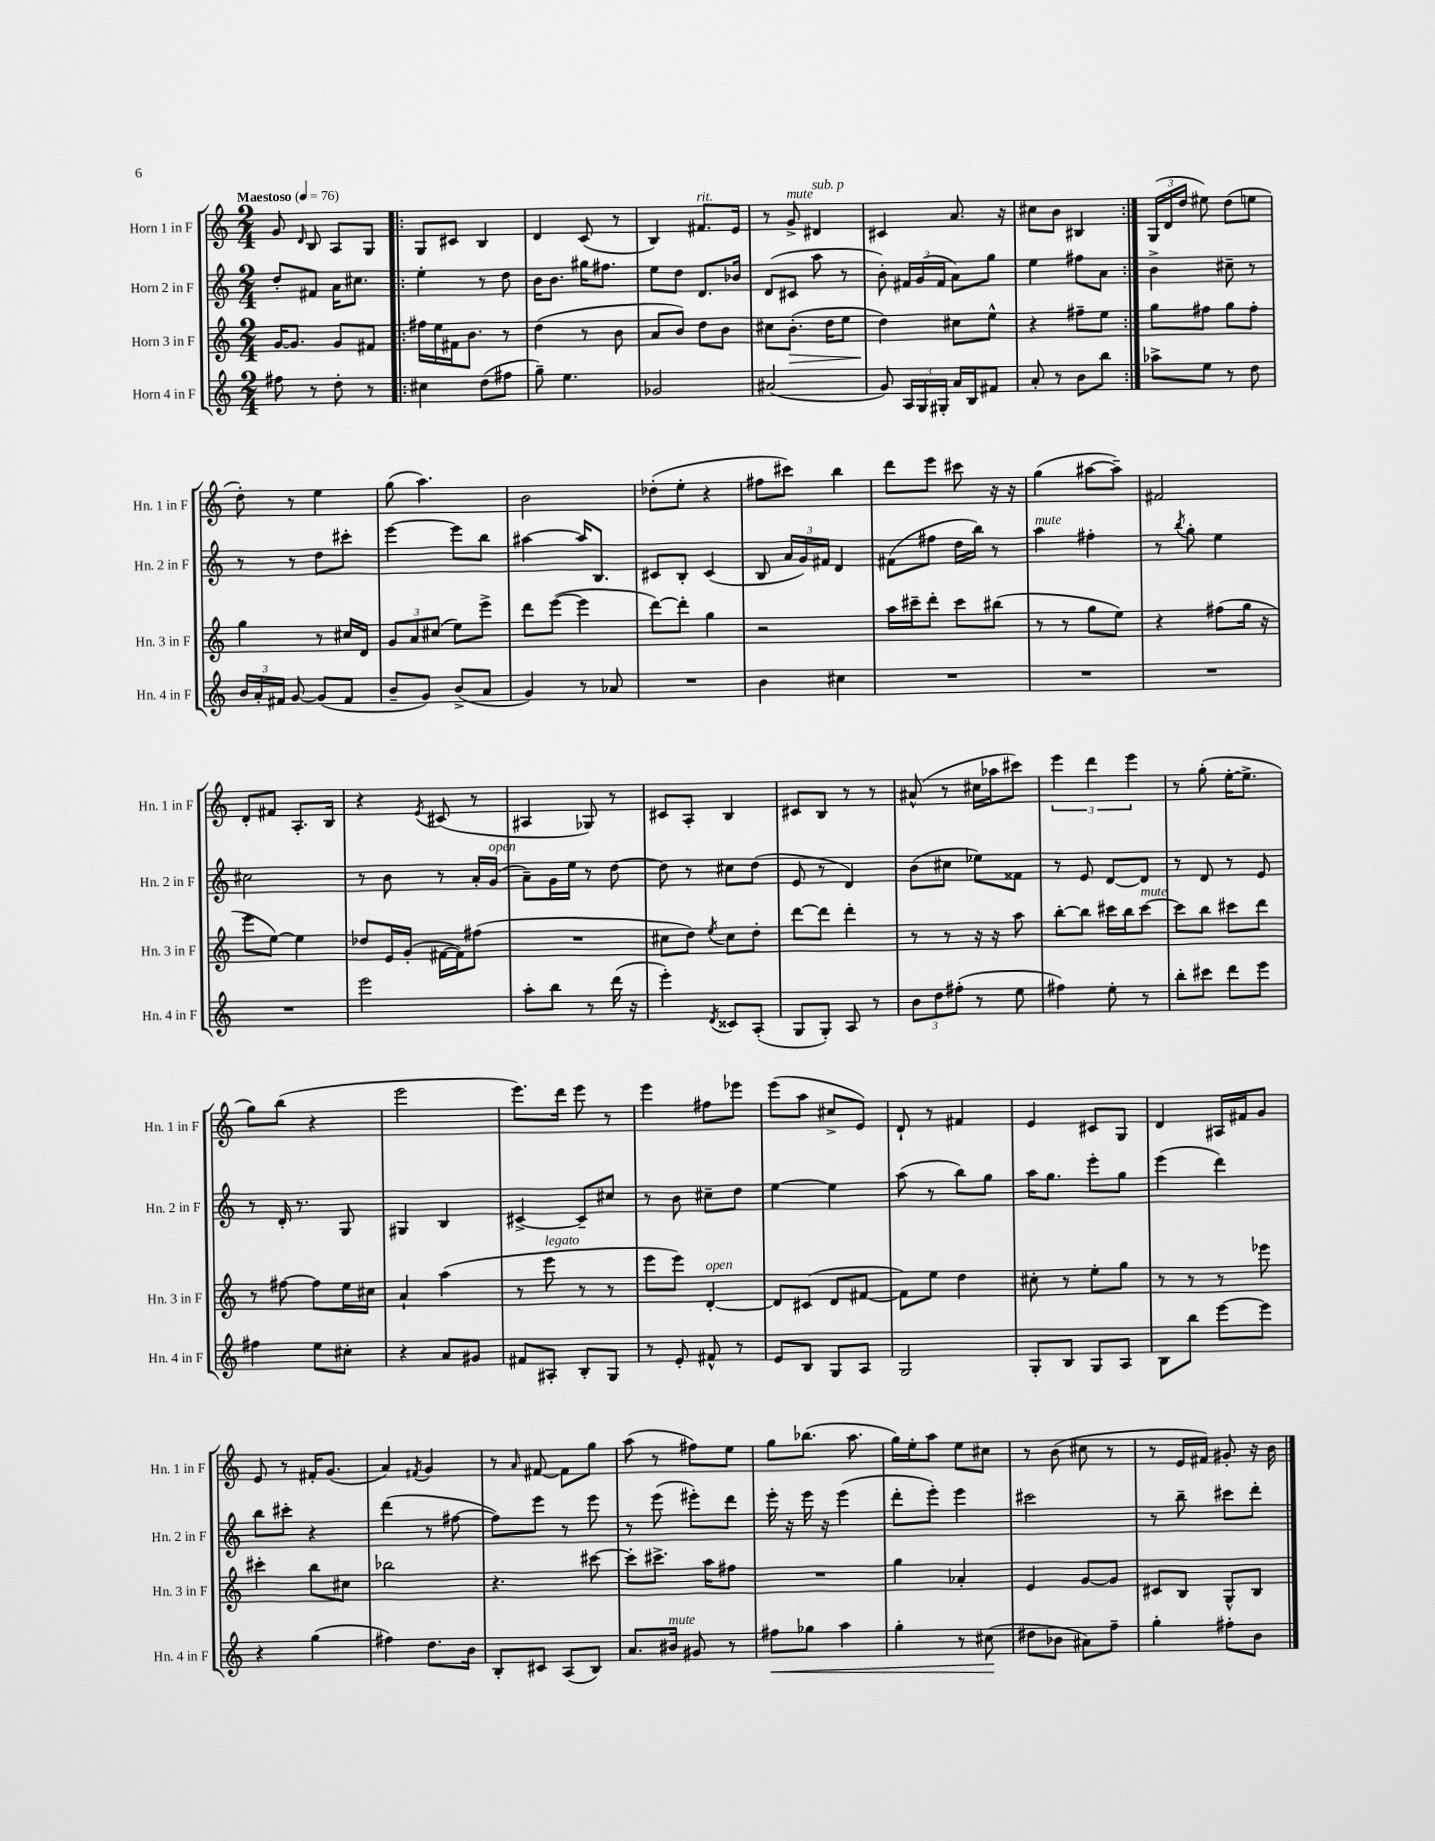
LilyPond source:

<<
\new StaffGroup <<
\new Staff = "s0" \with { instrumentName = "Horn 1 in F" shortInstrumentName = "Hn. 1 in F" } {
    \clef treble \key c \major \numericTimeSignature \time 2/4 \tempo "Maestoso" 4 = 76
    \autoBeamOff g'8 \grace { d'16 } b8 a8[ g8] |
    \repeat volta 2 { g8[ cis'8] b4 |
    d'4 c'8( r8 |
    b4) fis'8.[^\markup { \italic "rit." } e'16] |
    r8 g'8->^\markup { \italic "mute" } dis'4^\markup { \italic "sub. p" } |
    cis'4 a'8. r16 |
    cis''8[ b'8] bis4 | }
    \tuplet 3/2 { g16[( d'16 d''16] } eis''8) d''8[( e''8] |
    d''8-.) r8 e''4 |
    g''8( a''4.) |
    b'2 |
    des''8[-.( e''8]-. r4 |
    fis''8[ cis'''8]) b''4 |
    d'''8[ e'''8] cis'''8 r16 r16 |
    g''4( ais''8[~ ais''8]--) |
    fis'2 |
    d'8[-. fis'8] a8.[-. b16] |
    r4 \acciaccatura { e'8 } cis'8( r8 |
    ais4 ges8) r8 |
    cis'8[ a8]-. b4 |
    cis'8[ b8] r8 r8 |
    ais'8-^( r8 cis''16[ aes''16 cis'''8]) |
    \tuplet 3/2 { e'''4 d'''4 e'''4 } |
    r8 g''8-.( e''16[~-. e''8.]-> |
    g''8[) b''8]( r4 |
    e'''2 |
    e'''8.[) d'''16] e'''8 r8 |
    e'''4 fis''8[ ees'''8] |
    e'''8[( a''8] cis''8[-> e'8]) |
    d'8-! r8 fis'4 |
    e'4 cis'8[ g8] |
    d'4 ais16[ fis'16 g'8] |
    e'8 r8 fis'16[-. g'8.]( |
    a'4) \acciaccatura { fis'8 } g'4 |
    r8 \grace { a'16 } fis'8~ fis'8[ g''8] |
    a''8( r8 fis''8[) e''8] |
    g''8[ bes''8.]( a''8. |
    g''16[) e''16-. a''8] e''8[ cis''8] |
    r8 b'8( cis''8 r8 |
    r8 e'16[ fis'16]) gis'8-. r16 b'16 \bar "|." |
}
\new Staff = "s1" \with { instrumentName = "Horn 2 in F" shortInstrumentName = "Hn. 2 in F" } {
    \clef treble \key c \major \numericTimeSignature \time 2/4
    \autoBeamOff d''8[-. fis'8] a'16[ cis''8.] |
    \repeat volta 2 { e''4-. r8 d''8 |
    b'16[ b'8.] gis''16[ fis''8.] |
    e''8[ d''8] d'8.[ bes'16] |
    d'8[( cis'8] a''8 r8 |
    b'8-.) \tuplet 3/2 { fis'16[ g'16( fis'16] } a'8[) g''8] |
    e''4 fis''8[ a'8] | }
    b'4-> cis''8-- r8 |
    r8 r8 d''8[ cis'''8]-. |
    e'''4~ e'''8[ b''8] |
    ais''4~ ais''16[ b8.] |
    cis'8[ b8]-. cis'4( |
    b8 \tuplet 3/2 { a'16[ g'16) fis'16] } d'4 |
    fis'8[( fis''8] d''16[ b''16]) r8 |
    a''4^\markup { \italic "mute" } fis''4-. |
    r8 \acciaccatura { b''8 } g''8-. e''4 |
    cis''2 |
    r8 b'8 r8 a'16[-. g'16]^\markup { \italic "open" }( |
    a'8[--) g'16 e''16] r8 d''8~ |
    d''8 r8 cis''8[ d''8]( |
    e'8 r8 d'4) |
    b'8[( cis''8] ees''8[) fisis'8] |
    r8 e'8 d'8[~ d'8] |
    r8 d'8 r8 e'8 |
    r8 d'16-. r8. g8 |
    gis4 b4 |
    cis'4~-> cis'8[-- cis''8] |
    r8 b'8 cis''8[-- d''8] |
    e''4~ e''4 |
    a''8( r8 b''8[) g''8] |
    a''16[ g''8.] e'''8[-. g''8] |
    e'''4( d'''4) |
    b''8[ cis'''8]-. r4 |
    d'''4( r8 fis''8~ |
    fis''8[) e'''8] r8 e'''8 |
    r8 e'''8( eis'''8[-.) d'''8] |
    e'''16-. r16 e'''16 r16 e'''4( |
    d'''8[-. e'''8]-.) e'''4 |
    cis'''2 |
    r8 b''8-- cis'''8[ d'''8]-. \bar "|." |
}
\new Staff = "s2" \with { instrumentName = "Horn 3 in F" shortInstrumentName = "Hn. 3 in F" } {
    \clef treble \key c \major \numericTimeSignature \time 2/4
    \autoBeamOff g'16[~ g'8.] g'8[ fis'8] |
    \repeat volta 2 { fis''16[ e''16 fis'16 b'8.] r8 |
    d''4( r8 b'8 |
    a'8[ b'8]) d''8[ b'8] |
    cis''8[ b'8.]-.\>( d''16[ e''8] |
    d''4\!) cis''8[ e''8]-^ |
    r4 fis''8[-- e''8] | }
    g''8[ fis''8] g''8[ fis''8]-. |
    g''4 r8 cis''16[ d'16] |
    \tuplet 3/2 { g'8[ a'8 cis''8]( } e''8[) e'''8]-> |
    d'''8[ e'''8]~( e'''4 |
    d'''8[~) d'''8]-. g''4 |
    r2 |
    a''16[ cis'''16-- d'''8]-. cis'''8[ bis''8]( |
    r8 r8 g''8[ e''8]) |
    r4 fis''8[( g''16] r16 |
    e'''8[ e''8]~) e''4 |
    des''8[ e'16 g'16]-.( fis'16[~ fis'16) fis''8]( |
    R2 |
    cis''8[ d''8]) \acciaccatura { e''8 } cis''8[ d''8]-. |
    d'''8[~ d'''8] d'''4-. |
    r8 r8 r16 r16 a''8 |
    b''8[~-. b''8] cis'''16[ b''16 cis'''8]~^\markup { \italic "mute" } |
    cis'''8[ b''8] cis'''8[ d'''8] |
    r8 fis''8~ fis''8[ e''16 cis''16] |
    a'4-! a''4( |
    r8 e'''8^\markup { \italic "legato" } r8 r8 |
    e'''8[ e'''8]) d'4~-.^\markup { \italic "open" } |
    d'8[ cis'8]( d'8[ fis'8]~ |
    fis'8[) e''8] d''4 |
    cis''8-. r8 e''8[-. g''8] |
    r8 r8 r8 ees'''8 |
    cis'''4-. b''8[ cis''8] |
    bes''2 |
    r4. cis'''8~ |
    cis'''8[-. cis'''8.]-> a''16[ fis''8] |
    R2 |
    g''4 aes'4-. |
    e'4 g'8[~ g'8] |
    cis'8[ b8] g8[-^ b8] \bar "|." |
}
\new Staff = "s3" \with { instrumentName = "Horn 4 in F" shortInstrumentName = "Hn. 4 in F" } {
    \clef treble \key c \major \numericTimeSignature \time 2/4
    \autoBeamOff fis''8 r8 d''8-. r8 |
    \repeat volta 2 { cis''4 d''8[( fis''8] |
    g''8--) e''4. |
    ges'2 |
    ais'2( |
    g'8) \tuplet 3/2 { a16[ g16 gis16]-. } a'16[ b16 fis'8] |
    a'8-. r8 b'8[ b''8] | }
    aes''8[-> e''8] r8 d''8 |
    \tuplet 3/2 { b'16[ a'16-. fis'16] } g'8~ g'8[( fis'8] |
    b'8[-- g'8]) b'8[->( a'8] |
    g'4) r8 aes'8 |
    R2 |
    b'4 cis''4 |
    R2 |
    R2 |
    R2 |
    R2 |
    e'''2 |
    a''8[-. b''8] r8 d'''16( r16 |
    e'''4-.) \acciaccatura { d'8 } cisis'8[ a8]-.( |
    g8[ g8]-.) a8 r8 |
    \tuplet 3/2 { b'8[ d''8 fis''8]-.( } r8 e''8 |
    fis''4) e''8-. r8 |
    b''8[-. cis'''8] d'''8[ e'''8] |
    fis''4 e''8[ cis''8]-. |
    r4 a'8[ gis'8] |
    fis'8[ ais8]-. b8[-. g8] |
    r8 e'8-. fis'8-^ r8 |
    e'8[ b8] g8[ a8] |
    g2 |
    g8[-. b8] g8[ a8] |
    b8[ b''8] e'''8[~ e'''8] |
    r4 g''4( |
    fis''4) d''8.[ b'16] |
    b8[-. cis'8] a8[( b8]) |
    a'8.[ bis'16]^\markup { \italic "mute" } gis'8 r8 |
    fis''8[\< ges''8] a''4 |
    g''4-. r8 cis''8\!( |
    dis''8[ bes'8] ais'8[) f''8]-- |
    g''4-. fis''8[-. b'8] \bar "|." |
}
>>
>>
\layout { \context { \Score \remove "Bar_number_engraver" } }
